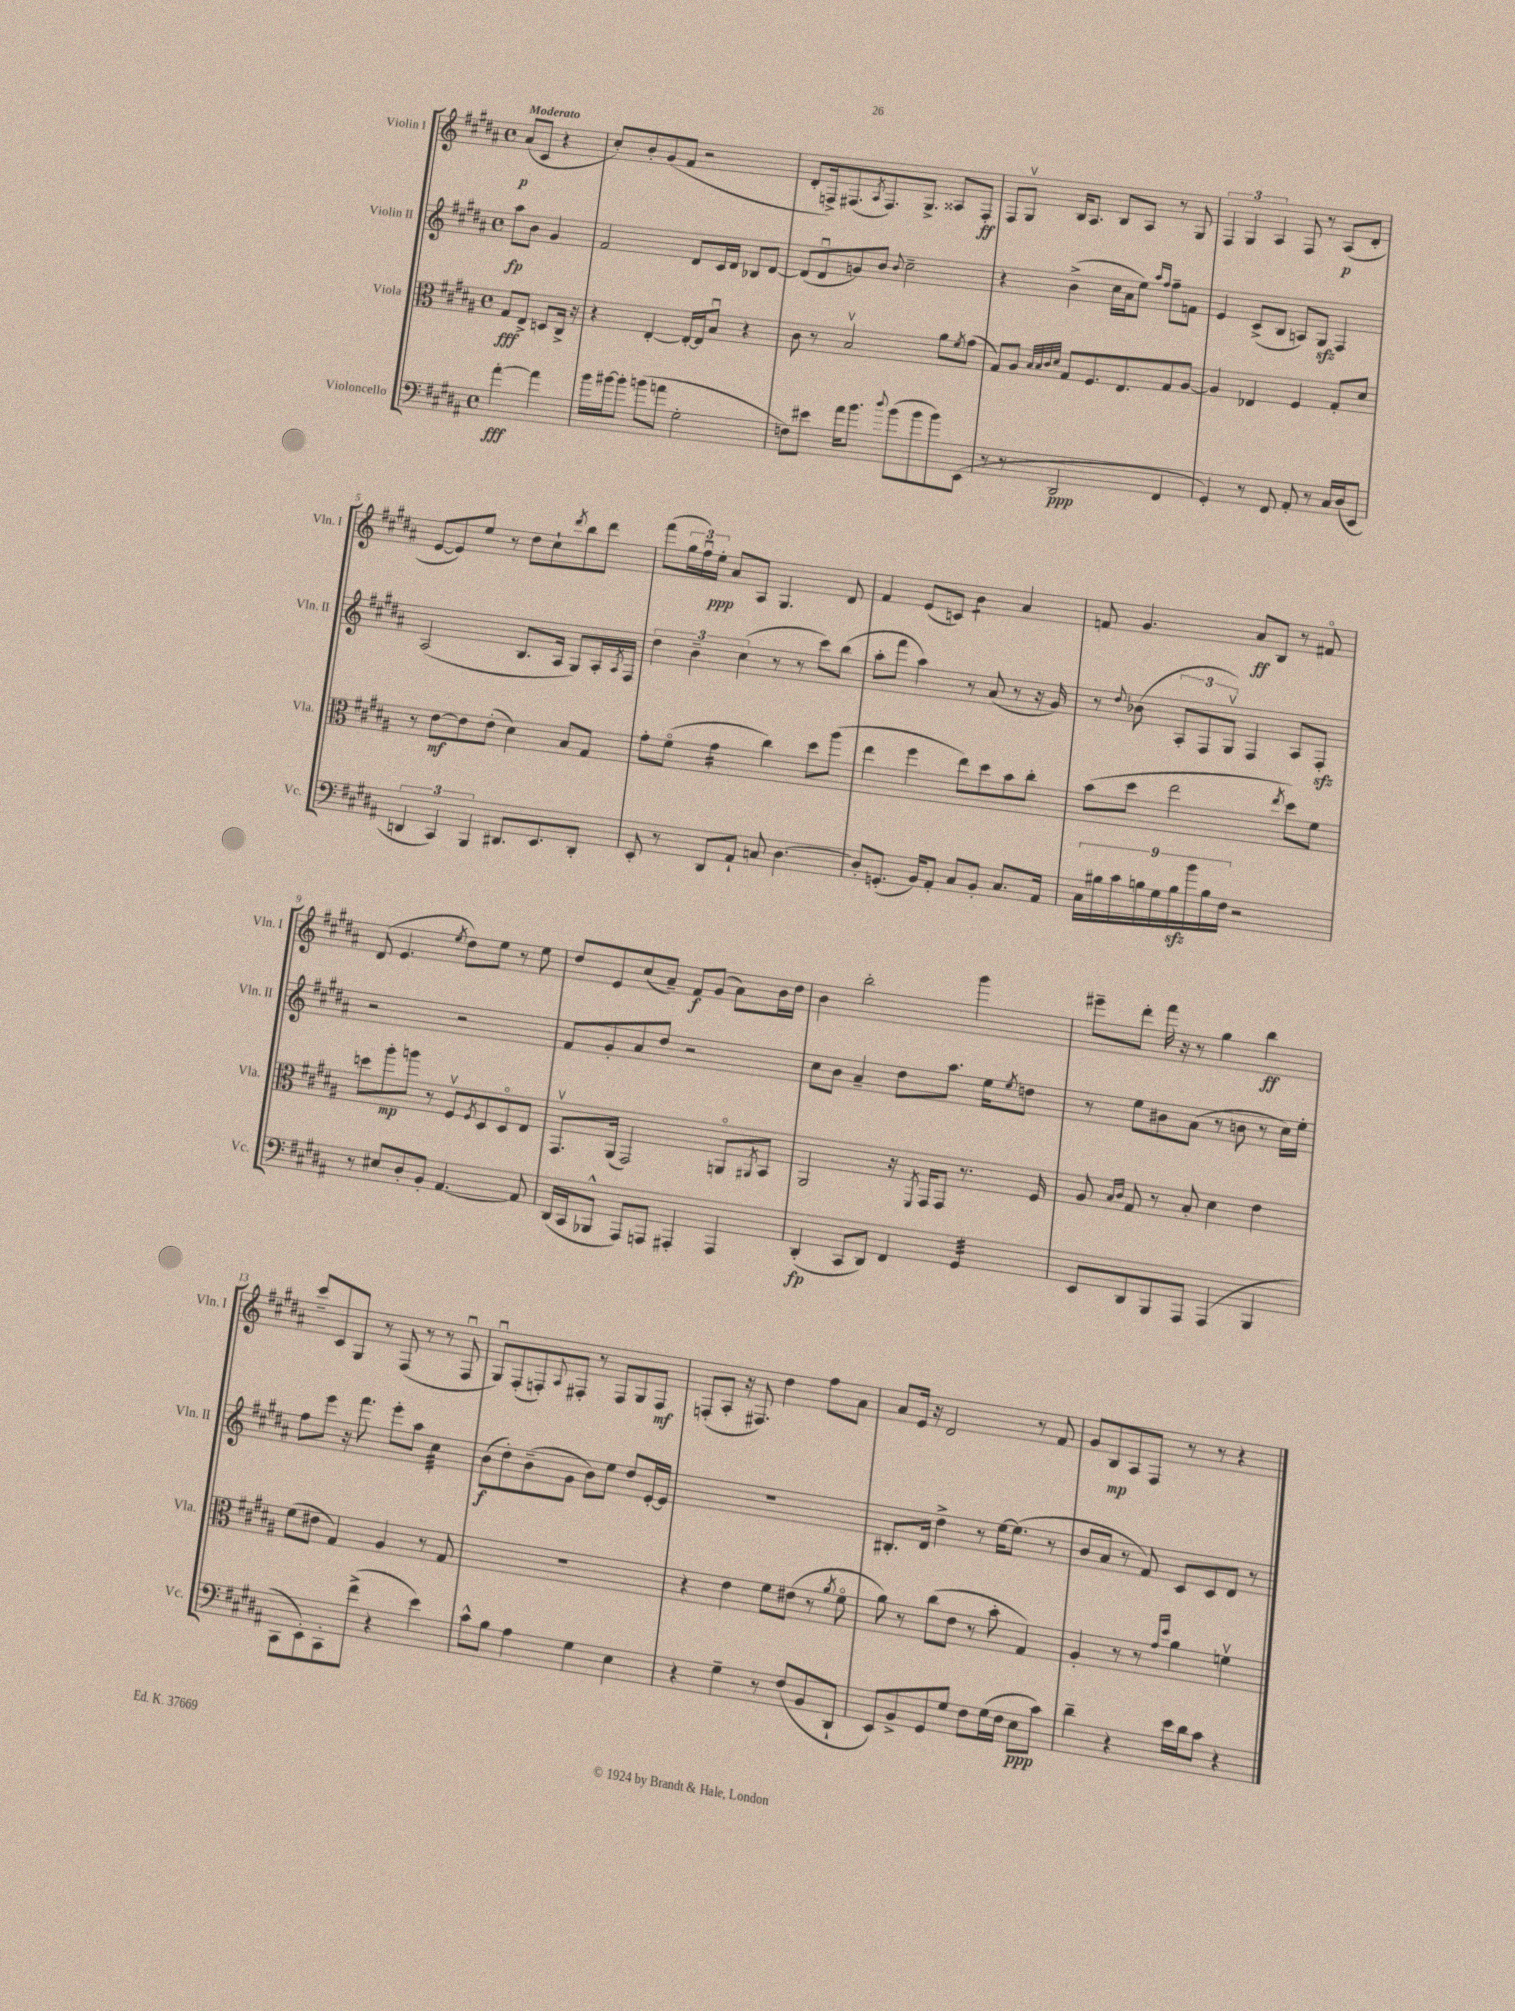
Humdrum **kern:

**kern	**kern	**kern	**kern
*staff4	*staff3	*staff2	*staff1
*clefF4	*clefC3	*clefG2	*clefG2
*k[f#c#g#d#a#]	*k[f#c#g#d#a#]	*k[f#c#g#d#a#]	*k[f#c#g#d#a#]
*M4/4	*M4/4	*M4/4	*M4/4
*met(c)	*met(c)	*met(c)	*met(c)
[4a#'\	8G#/L	8aa#\L	(8a#/L
.	8E^/J	8b\J	8c#/J
4a#\]	8D/L	4g#/	4r
.	16C#^/Jk	.	.
.	16r	.	.
=	=	=	=
16b\LL	4r	2f#/	8cc#'/L)
[16b#\J	.	.	.
8b#'\]J	.	.	8b'/
(8b\L	[4E'/	.	(8g#/
8a\J	.	.	8f#/J
2G#'\	16E'/_LL	8d#/L	2r
.	16E/]J	.	.
.	8Bu/J	16c#/L	.
.	.	16d#/JJ	.
.	4r	8B-/L	.
.	.	[8d#/J	.
=	=	=	=
8F\L)	8c#\	(8d#/]L	8d#'/L
8e#\J	8r	8d#u/	16F^/k)
.	.	.	(8.F#/
16a#\LK	2Bv/	8g/)	.
8.b\J	.	.	.
.	.	.	8qA#/
.	.	8b/J	8.F#/)
8qqdd#/	.	8qqb/	.
(8b\L	.	2cc#~\	.
.	.	.	8.G#^/J
8b\	.	.	.
8b\)	8a#\L	.	8A##/L
.	8qf#/	.	.
(8EE\J	(8g#\J	.	8F#'/J
=	=	=	=
8r	8G#/L)	4r	8F#/L
8r	8A#/J	.	8G#v/J
.	32qqB/LLL	.	.
.	32qqB/	.	.
.	32qqc#/	.	.
.	32qqd#/JJJ	.	.
2DD#/	8G#/L	(4b^\	16B/LK
.	.	.	8.A#/J
.	8.F#/	.	.
.	.	16cc#\LL	8B/L
.	8.E/	16a#\J	.
.	.	8ee\J)	8A#/J
.	.	16qqaa#/LL	.
.	.	16qqff#/JJ	.
4FF#/	8G#/	8ff#~\L	8r
.	[8A#/J	8f\J	8G#/
=	=	=	=
4GG#'/)	4A#/]	4e/	6F#/
.	.	.	6G#/
8r	4E-/	(8c#^/L	.
.	.	.	6A#/
8FF#/	.	8B/J	.
8AA#'/	4F#/	8A/L)	8F#/
8r	.	8G#/J	8r
16C#/LL	8G#'/L	4F#/	(8A#/L
(16D#/J	.	.	.
8EE/J	8d#/J	.	8d#'/J
=	=	=	=
6DD/	8r	(2A#/	[8e/L
.	[8e\L	.	8e/])
6CC#/)	.	.	.
.	8e\]	.	8ee/J
6BBB/	.	.	.
.	(8e'\J	.	8r
8.DD#/L	4d#\)	8.B/L	8dd#\L
.	.	.	8cc#`\
8.EE/	.	16A#/Jk	.
.	.	.	8qddd#/
.	8B/L	8G#/L)	8bb\
8DD#'/J	8G#/J	16A#'/L	8ddd#\J
.	.	8qA#/	.
.	.	16F#/JJ	.
=	=	=	=
8EE'/	8g#'\L	6dd#\	(8fff#\L
8r	(8f#o\J	.	24gg#\L
.	.	6b~\	24ff#u\)
.	.	.	24ee'\JJ
8DD#/L	4g#\	.	8a#/L
.	.	(6cc#\	.
8AA#`/J	.	.	8A#/J
8C/	4cc#\)	8r	4.G#/
[4.D#\	.	8r	.
.	8dd#\L	8ccc#\L)	.
.	(8aa#\J	(8bb\J	8d#/
=	=	=	=
8D#'/]L	4ee\	8aa#'\L	4f#/
(8.GG'/J	.	8fff#\J	.
.	4ff#\	4aa#\)	(8e/L
16BB/LK)	.	.	.
8AA#'/J	.	.	8c/J)
8C#/L	8ee\L)	8r	4b\
8BB'/J	8dd#\	(8a#/	.
8.C#/L	8b\	8r	4a#/
.	8cc#'\J	16r	.
16AA#/Jk	.	16g#/)	.
=	=	=	=
18C#\LL	(8b\L	8r	8f/
18B#\	.	.	.
18c#\	.	.	.
.	.	8qqdd#/	.
.	8dd#\J	(8b-\	4.g#/
18B\	.	.	.
18G#\	.	.	.
.	2ee\	12A#'/L	.
18B\	.	.	.
18b\	.	12F#/	.
18B\	.	.	.
.	.	12G#v/J)	.
18F#\JJ	.	.	.
2r	.	4F#/	8a#/L
.	.	.	8B/J
.	8qee/	.	.
.	8dd#\L)	8A#/L	8r
.	8f#\J	8F#'/J	8f#o/
=	=	=	=
8r	8dd\L	2r	(8d#/
8E#/L	8aa#'\	.	4.e/
8D#'/	8aa\J	.	.
8BB'/J	8r	.	.
.	.	.	8qee/
[4.AA#/	8F#v/L	2r	8dd#\L)
.	8qF#/	.	.
.	8D#/	.	8ee\J
.	8D#o/	.	8r
8AA#/]	8E/J	.	8ee\
=	=	=	=
(16DD#/LL	8.GG#v/L	8f#/L	8dd#/L
16CC#/J	.	.	.
8BBB-^^/J	.	8g#'/	8e/
.	(16AA#/Jk	.	.
8AAA#/L)	2GG#/)	8a#/	(8cc#/
8AAA/J	.	8dd#/J	8a#~/J)
4AAA#'/	.	2r	8f#/L
.	.	.	(8g#/J
4AAA#/	8AAo/L	.	8a#\L)
.	8qAA#/	.	.
.	8BB/J	.	16b\L
.	.	.	16dd#\JJ
=	=	=	=
(4DD#'/	2AA#/	8cc#\L	4b\
.	.	8b\J	.
8CC#/L	.	4a#~/	2bb'\
8DD#/J)	.	.	.
4FF#/	16r	8dd#\L	.
.	8qFF#/	.	.
.	16GG#/LK	.	.
.	8GG#/J	8.aa#\J	.
4GG#/	8.r	.	4ggg#\
.	.	16ee\LK	.
.	.	8qee/	.
.	.	8dd\J	.
.	16F#/	.	.
=	=	=	=
8EE/L	8A#/	8r	8eee#~\L
.	16qqB/LL	.	.
.	16qqc#/JJ	.	.
8DD#/	8G#/	8ee\L	8ddd#'\J
8BBB/	8r	8b#\	16fff#\
.	.	.	16r
8AAA#/J	8B'/	(8a#\J	8r
(4AAA#/	4d#\	8r	4gg#\
.	.	8b\	.
4BBB/	4e\	8r	4bb\
.	.	16cc#\LL)	.
.	.	16ee'\JJ	.
=	=	=	=
8CC#\L	(8f#\L	8ff#\L	8ccc#~/L
8EE'\)	8e#\J	8eee\J	8c#/
8CC#'\	4G#/)	16r	8G#/J
.	.	8.fff#\	.
(8f#^\J	.	.	8r
4r	4A#/	8eee'\L	(8F#/
.	.	8aa#\J	8r
4e\)	8r	4cc#\	8r
.	8G#/	.	8F#u/
=	=	=	=
8c#^^\L	1r	(8b\L	8G#u/L)
8B\J	.	8dd#'\)	(8F#'/
4A#\	.	(8b~\	8F'/)
.	.	.	8qqA#/
.	.	8g#\J	8F#'/J
4G#\	.	8b\L)	8r
.	.	8ee\J	8F#/L
4E\	.	8dd#/L	8G#/
.	.	[16e'/L	8F#/J
.	.	16e/]JJ	.
=	=	=	=
4r	4r	1r	(8F'/L
.	.	.	8A#'/J
4G#~\	4e\	.	16r
.	.	.	8.F#/)
8r	8f#\L	.	4dd#\
(8F#/L	(8e#\J	.	.
8BB/	8r	.	8ff#\L
.	8qa#/	.	.
8DD#`/J	8f#o\	.	8a#\J
=	=	=	=
8EE/L)	8a#\)	8.B#'/L	8a#/L
8BB^/	8r	.	16e/Jk
.	.	16d#/Jk	16r
8GG#/	(8cc#\L	4dd#^\	2d#/
8G#/J	8e\J	.	.
8F#\L	8r	8r	.
(16G#\L	8b'\	[16ee\LK	.
16F#\JJ	.	(8.ee\]J	.
8E\L	4G#/)	.	8r
8c#\J)	.	8r	8f#/
=	=	=	=
4d#~\	4A#'/	8b/L	8g#/L
.	.	8a#/J	8B/
4r	8r	8r	8A#/
.	8r	8f#/)	8F#/J
.	16qqg#/LL	.	.
.	16qqdd#/JJ	.	.
16e\LL	4a#\	8c#/L	8r
16d#\J	.	.	.
8c#\J	.	8c#/	8r
4r	4fv\	8d#/J	4r
.	.	8r	.
==	==	==	==
*-	*-	*-	*-
